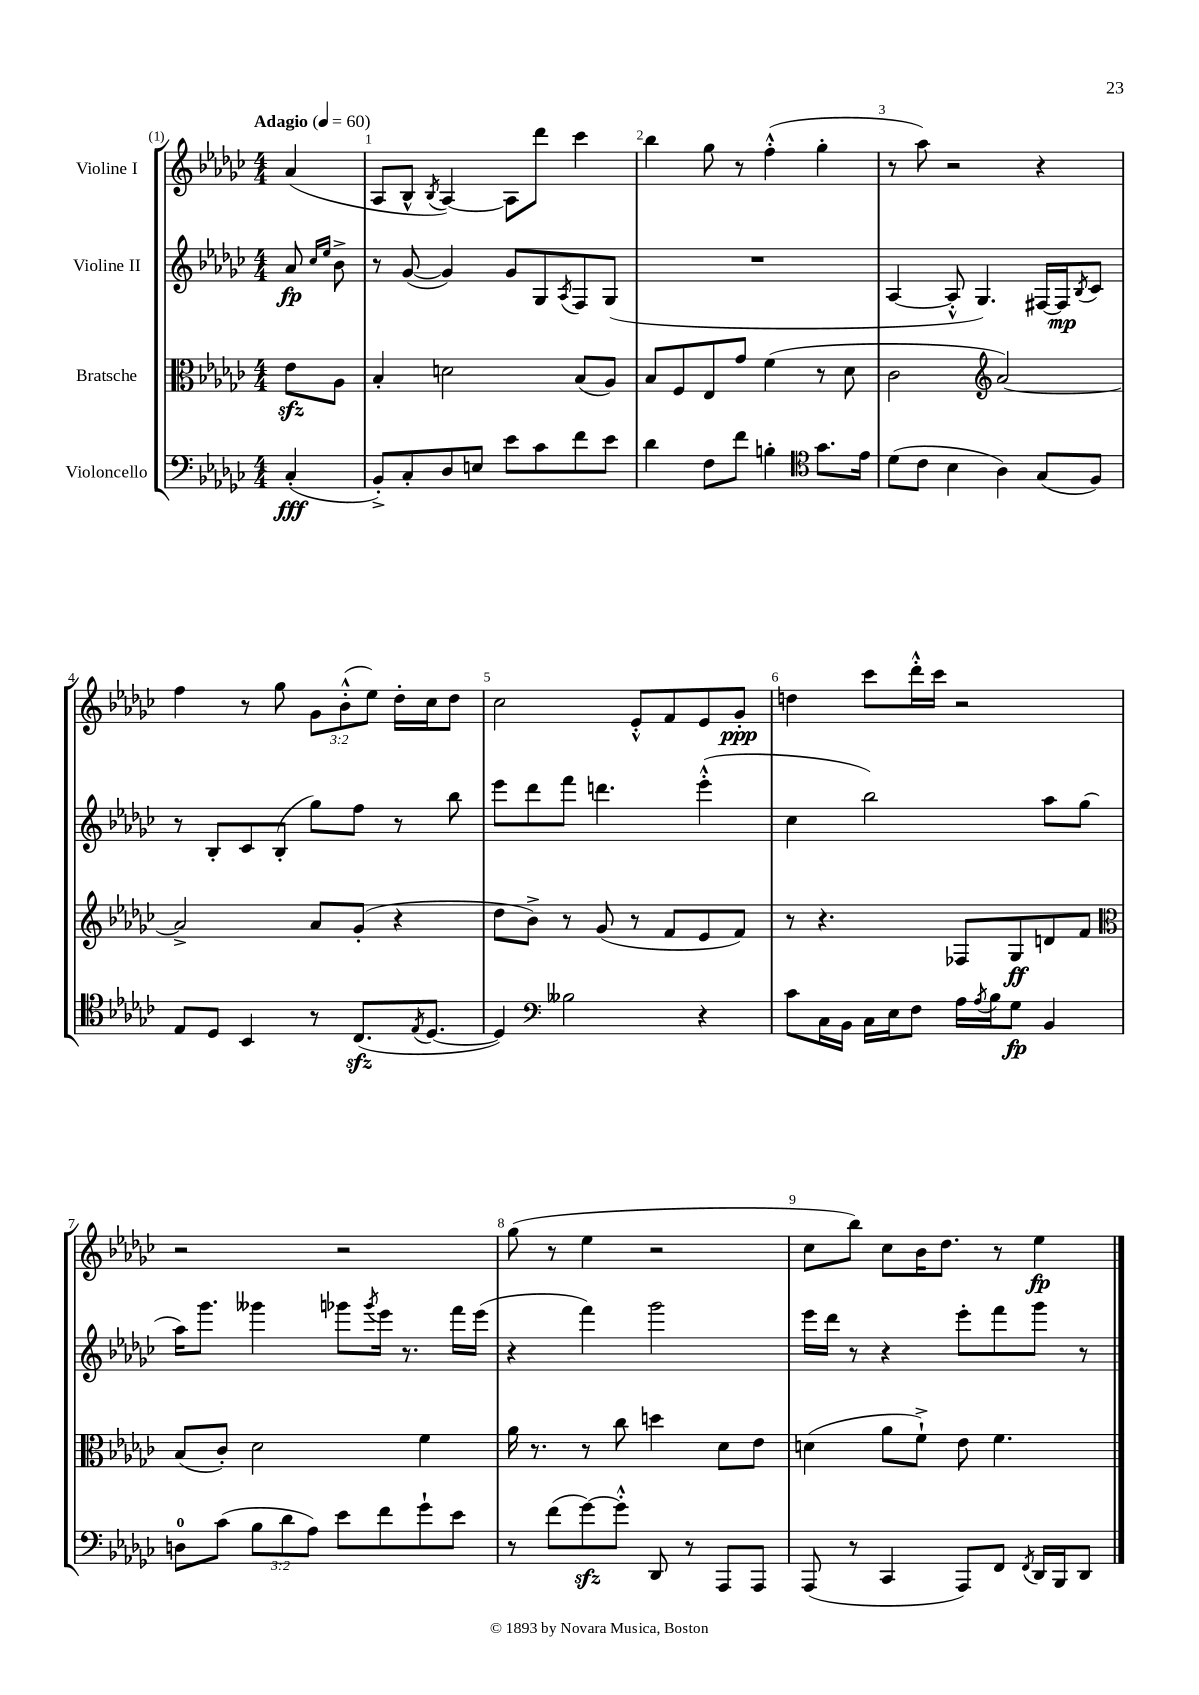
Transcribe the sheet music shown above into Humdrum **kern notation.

**kern	**kern	**kern	**kern
*staff4	*staff3	*staff2	*staff1
*clefF4	*clefC3	*clefG2	*clefG2
*k[b-e-a-d-g-c-]	*k[b-e-a-d-g-c-]	*k[b-e-a-d-g-c-]	*k[b-e-a-d-g-c-]
*M4/4	*M4/4	*M4/4	*M4/4
*MM60	*MM60	*MM60	*MM60
(4C-'/	8e-\L	8a-/	(4a-/
.	.	16qqcc-/LL	.
.	.	16qqee-/JJ	.
.	8A-\J	8b-^\	.
=	=	=	=
8BB-'^/L)	4B-'/	8r	8A-/L
8C-'/	.	([8g-/	8B-^^/J
.	.	.	8qB-/
8D-/	2d\	4g-/])	[4A-/)
8E/J	.	.	.
8e-\L	.	8g-/L	8A-\]L
8c-\	.	8G-/	8ddd-\J
.	.	8qA-/	.
8f\	(8B-/L	8F/	4ccc-\
8e-\J	8A-/J)	(8G-/J	.
=	=	=	=
4d-\	8B-/L	1r	4bb-\
.	8F/	.	.
8F\L	8E-/	.	8gg-\
8f\J	8g-/J	.	8r
4B'\	(4f\	.	(4ff'^^\
*clefC4	*	*	*
8.g-\L	8r	.	4gg-'\
.	8d-\	.	.
16e-\Jk	.	.	.
=	=	=	=
(8d-\L	2c-\	[4A-/	8r
8c-\J	.	.	8aa-\)
4B-\	.	8A-'^^/]	2r
.	.	4.G-/)	.
*	*clefG2	*	*
4A-\)	[2a-/)	.	.
(8G-/L	.	[16F#/LL	4r
.	.	16F#/]J	.
.	.	8qB-/	.
8F/J)	.	8c-/J	.
=	=	=	=
8E-/L	2a-^/]	8r	4ff\
8D-/J	.	8B-'/L	.
4BB-/	.	8c-/	8r
.	.	(8B-'/J	8gg-\
8r	8a-/L	8gg-\L)	12g-\L
.	.	.	(12b-'^^\
(8.C-/L	(8g-'/J	8ff\J	.
.	.	.	12ee-\J)
.	4r	8r	16dd-'\LL
8qE-/	.	.	.
[8.D-/J	.	.	16cc-\J
.	.	8bb-\	8dd-\J
=	=	=	=
4D-/])	8dd-\L	8eee-\L	2cc-\
.	8b-^\J)	8ddd-\	.
*clefF4	*	*	*
2B--\	8r	8fff\J	.
.	(8g-/	4.ddd\	.
.	8r	.	8e-'^^/L
.	8f/L	.	8f/
4r	8e-/	(4eee-'^^\	8e-/
.	8f/J)	.	8g-'/J
=	=	=	=
8c-\L	8r	4cc-\	4dd\
16C-\L	4.r	.	.
16BB-\JJ	.	.	.
16C-\LL	.	2bb-\)	8ccc-\L
16E-\J	.	.	.
8F\J	.	.	16ddd-'^^\L
.	.	.	16ccc-\JJ
16A-\LL	8F-/L	.	2r
8qA-/	.	.	.
16B-\J	.	.	.
8G-\J	8G-/	.	.
4BB-/	8d/	8aa-\L	.
.	8f/J	(8gg-\J	.
=	=	=	=
*	*clefC3	*	*
8D\L	(8B-/L	16aa-\LK)	2r
.	.	8.ggg-\J	.
(8c-\J	8c-'/J)	.	.
12B-\L	2d-\	4ggg--\	.
12d-\	.	.	.
12A-\J)	.	.	.
8e-\L	.	8ggg-\L	2r
.	.	8qggg-/	.
8f\	.	16eee-\Jk	.
.	.	8.r	.
8g-`\	4f\	.	.
8e-\J	.	16fff\LL	.
.	.	(16eee-\JJ	.
=	=	=	=
8r	16a-\	4r	(8gg-\
.	8.r	.	.
(8f\L	.	.	8r
[8g-\)	8r	4fff\)	4ee-\
8g-'^^\]J	8cc-\	.	.
8DD-/	4dd\	2ggg-\	2r
8r	.	.	.
8AAA-/L	8d-\L	.	.
8AAA-/J	8e-\J	.	.
=	=	=	=
(8AAA-/	(4d\	16eee-\LL	8cc-\L
.	.	16ddd-\JJ	.
8r	.	8r	8bb-\J)
4CC-/	8a-\L	4r	8cc-\L
.	8f`^\J)	.	16b-\K
.	.	.	8.dd-\J
8AAA-/L)	8e-\	8eee-'\L	.
8FF/J	4.f\	8fff\	8r
8qFF/	.	.	.
16DD-/LL	.	8ggg-\J	4ee-\
16BBB-/J	.	.	.
8DD-/J	.	8r	.
==	==	==	==
*-	*-	*-	*-
